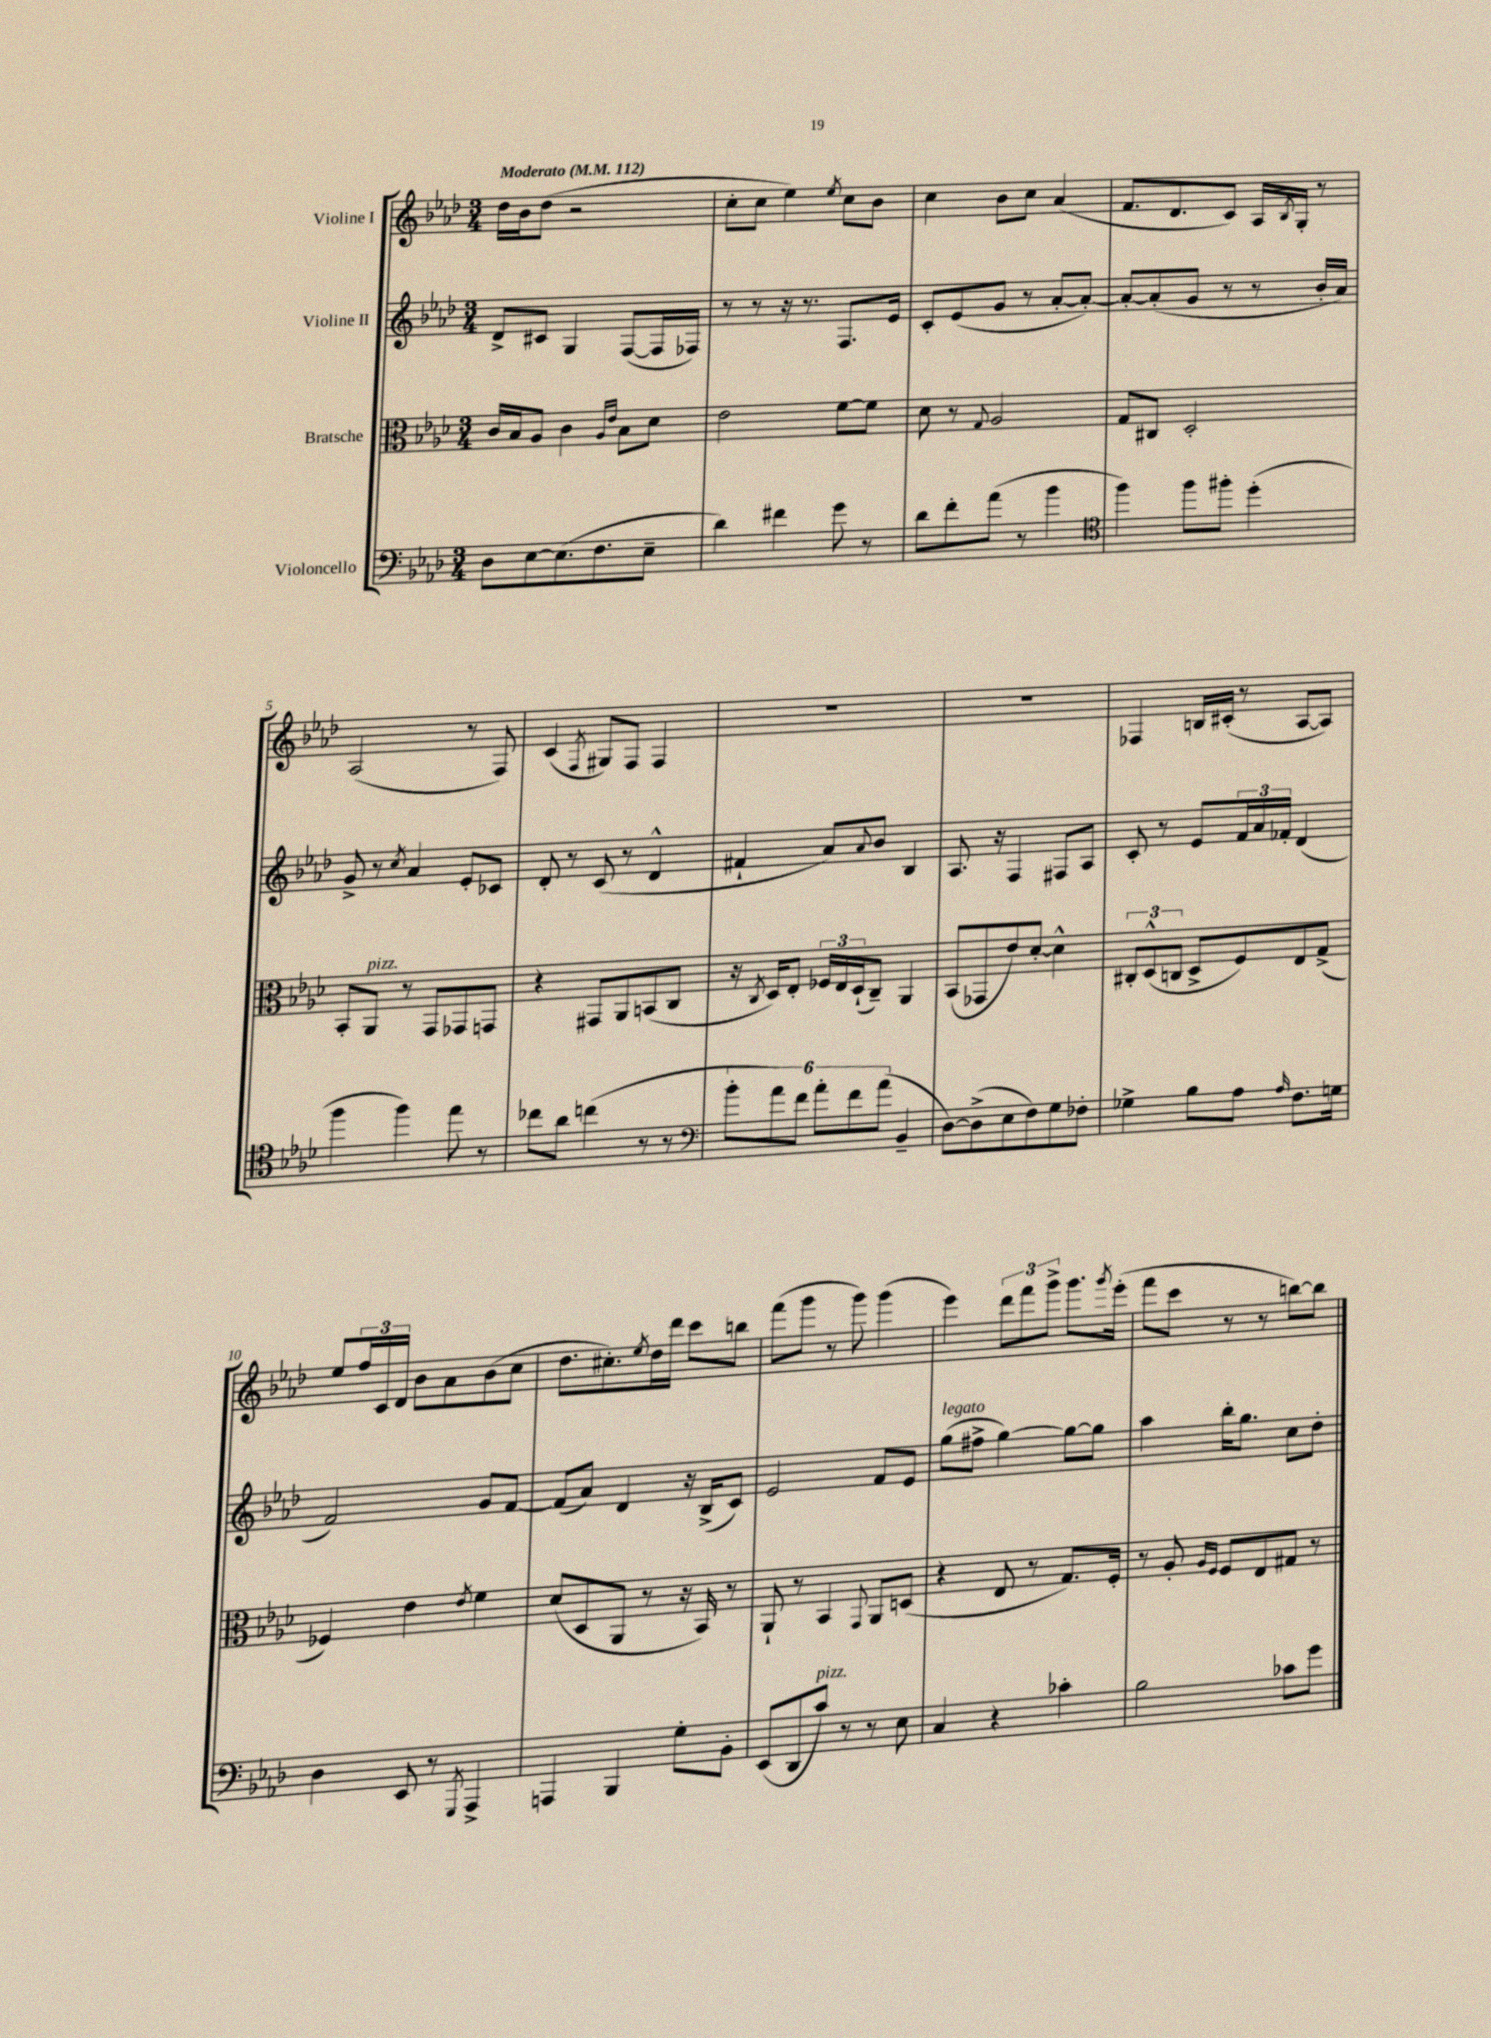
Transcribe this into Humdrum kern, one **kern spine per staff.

**kern	**kern	**kern	**kern
*staff4	*staff3	*staff2	*staff1
*clefF4	*clefC3	*clefG2	*clefG2
*k[b-e-a-d-]	*k[b-e-a-d-]	*k[b-e-a-d-]	*k[b-e-a-d-]
*M3/4	*M3/4	*M3/4	*M3/4
*MM112	*MM112	*MM112	*MM112
8D-	16c	8d-^	16dd-
.	16B-	.	16b-
[8E-	8A-	8c#	(8dd-
(8.E-]	4c	4G	2r
8.F	.	.	.
.	16qqA-	.	.
.	16qqe-	.	.
.	8B-	([8F	.
8E-~	8d-	16F]	.
.	.	16F-)	.
=	=	=	=
4d-)	2e-	8r	8cc'
.	.	8r	8cc
4f#	.	16r	4ee-)
.	.	8.r	.
.	.	.	8qee-
8g	[8f	8.F	8cc
8r	8f]	.	8b-
.	.	16e-	.
=	=	=	=
8d-	8d-	8c'	4cc
8f'	8r	(8e-	.
.	8qqG	.	.
(8a-	2A-	8g	8b-
8r	.	8r	8cc
4b-	.	[8a-'	(4a-
.	.	8a-'_)	.
=	=	=	=
*clefC4	*	*	*
4ff)	8G	8a-'_	8.f
.	8C#	(8a-']	.
.	.	.	8.d-
8ff	2D-'	8g	.
8ff#'	.	8r	8c)
(4dd-'	.	8r	16A-
.	.	.	8qB-
.	.	.	16G'
.	.	16b-'	8r
.	.	16a-)	.
=	=	=	=
4ff	8BB-'	8g^	(2A-
.	8AA-	8r	.
.	.	8qcc	.
4ff)	8r	4a-	.
.	8GG	.	.
8ee-	8GG-	8e-'	8r
8r	8GG	8c-	8F)
=	=	=	=
8cc-	4r	8d-'	(4c
8a-	.	8r	.
.	.	.	8qF
(4cc	8GG#	(8c	8G#)
.	8AA-	8r	8F
8r	(8BB	4d-^^	4F
8r	8C	.	.
=	=	=	=
*clefF4	*	*	*
12b-'	16r	4f#`	2.r
.	8qC	.	.
.	16D-)	.	.
12a-)	.	.	.
.	8E-'	.	.
12f	.	.	.
12a-'	24F-	8a-)	.
.	24E-	.	.
12f	(24D-`	.	.
.	.	8qqa-	.
.	8C~)	8b-	.
(12a-	.	.	.
4BB-~	4AA-	4B-	.
=	=	=	=
[8D-)	(8BB-	8.A-	2.r
(8D-^]	8GG-	.	.
.	.	16r	.
8E-	8e-)	4F	.
8F)	[8d-'	.	.
8G	4d-^^]	8F#	.
8F-'	.	8A-	.
=	=	=	=
4G-^	12C#'	8c'	4F-
.	(12D-^^	.	.
.	.	8r	.
.	12C	.	.
8B-	8D-^	8e-	16B
.	.	.	(16c#'
8A-	8F)	24f	8r
.	.	24a-	.
.	.	24f-'	.
16qqA-	.	.	.
8.F	8E-	(4d-	[8A-
.	(8G^	.	8A-])
16G	.	.	.
=	=	=	=
4D-	4F-)	2f)	8ee-
.	.	.	24ff
.	.	.	24c
.	.	.	24d-
8EE-	4e-	.	8b-
8r	.	.	8a-
8qGGG	8qe-	.	.
4AAA-^	4f	8g	(8b-
.	.	[8f	8cc
=	=	=	=
4AAA	(8d-	(8f]	8.dd-
.	8D-	8a-)	.
.	.	.	8.cc#')
4BBB-	8AA-	4d-	.
.	.	.	8qee-
.	8r	.	16dd-
.	.	.	16ddd-
8G'	16r	16r	8ccc
.	16BB-)	(16B-^	.
8BB-'	8r	8c)	8bb
=	=	=	=
(8EE-	8AA-`	2e-	(8fff
8DD-	8r	.	8ggg
8c)	4BB-	.	8r
8r	.	.	8ggg)
.	8qqGG	.	.
8r	8AA-	8f	(4ggg
8E-	(8D	8e-	.
=	=	=	=
4C	4r	(8gg	4eee-)
.	.	8ff#^	.
4r	8E-	[4gg)	12ddd-
.	.	.	12fff
.	8r	.	.
.	.	.	12ggg^
4c-'	8.G)	8gg_	8.ggg
.	.	8gg]	.
.	.	.	8qggg
.	16F'	.	(16eee-'
=	=	=	=
2B-	8r	4aa-	8fff
.	8A-'	.	8ccc
.	16qqA-	.	.
.	16qqF	.	.
.	8F	16bb-'	8r
.	.	8.gg	.
.	8E-	.	8r
8c-	8G#	8cc	[8bb)
8g	8r	8dd-'	8bb]
==	==	==	==
*-	*-	*-	*-
